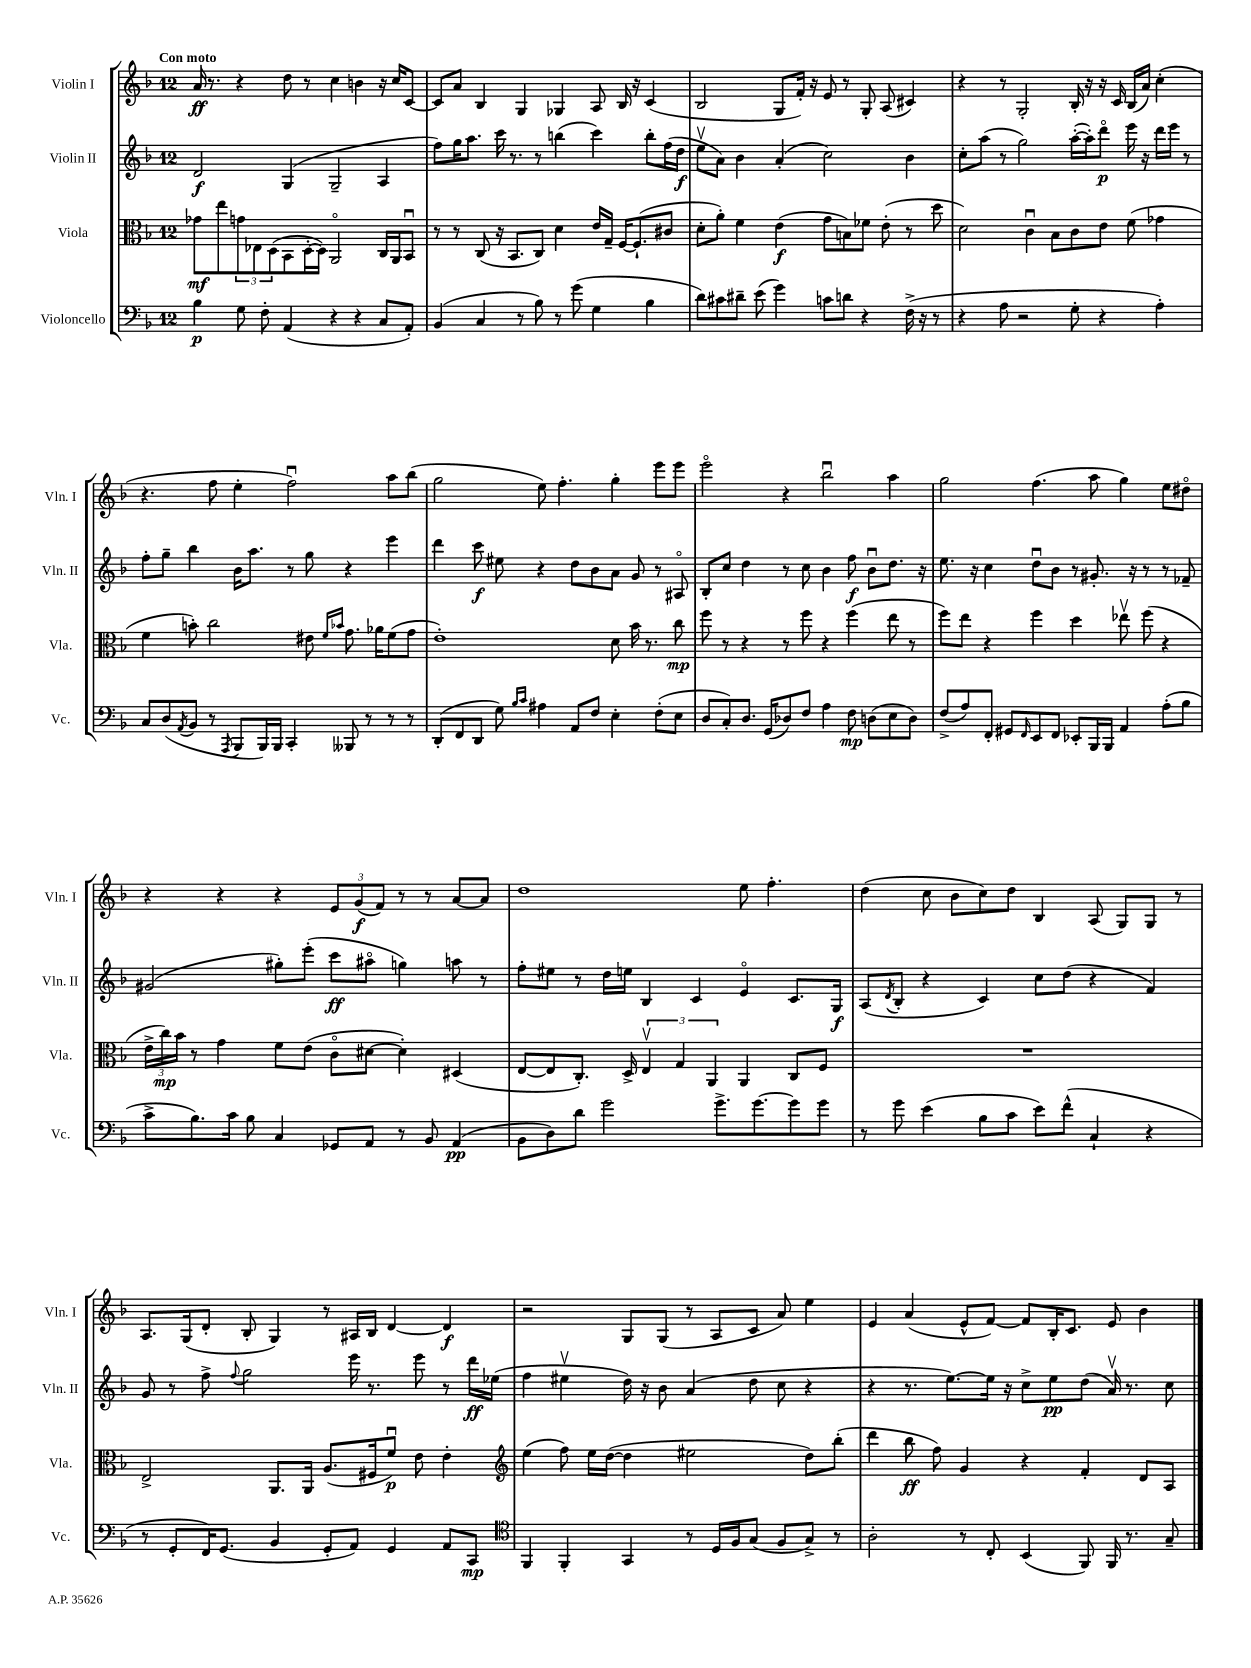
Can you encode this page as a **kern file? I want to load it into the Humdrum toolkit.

**kern	**dynam	**kern	**dynam	**kern	**dynam	**kern	**dynam
*part4	*part4	*part3	*part3	*part2	*part2	*part1	*part1
*staff4	*staff4	*staff3	*staff3	*staff2	*staff2	*staff1	*staff1
*I"Violoncello	*	*I"Viola	*	*I"Violin II	*	*I"Violin I	*
*I'Vc.	*	*I'Vla.	*	*I'Vln. II	*	*I'Vln. I	*
*clefF4	*	*clefC3	*	*clefG2	*	*clefG2	*
*k[b-]	*	*k[b-]	*	*k[b-]	*	*k[b-]	*
*M12/8	*	*M12/8	*	*M12/8	*	*M12/8	*
=1	=1	=1	=1	=1	=1	=1	=1
!	!	!	!	!	!	!LO:TX:a:B:t=Con moto	!
4B-\	p	8g-X\L	mf	2d/	f	16a/	ff
.	.	.	.	.	.	8.r	.
.	.	8ee\	.	.	.	.	.
8G\	.	12gn\	.	.	.	4r	.
.	.	12E-X\	.	.	.	.	.
8F'\	.	.	.	.	.	.	.
.	.	(12D\	.	.	.	.	.
(4AA/	.	8BB-\	.	(4G/	.	8dd\	.
.	.	[16D'\L	.	.	.	8r	.
.	.	16D\JJ])	.	.	.	.	.
4r	.	2AA/	.	2G~/	.	4cc\	.
4r	.	.	.	.	.	4bn\	.
8C/L	.	16C/LL	.	4A/	.	16r	.
.	.	16AA/J	.	.	.	16cc/KL	.
8AA'/J)	.	8BB-u/J	.	.	.	[8c/J	.
=2	=2	=2	=2	=2	=2	=2	=2
(4BB-/	.	8r	.	8ff\L)	.	8c/L]	.
.	.	8r	.	16gg\K	.	8a/J	.
.	.	.	.	8.aa\J	.	.	.
4C/	.	(8C/	.	.	.	4B-/	.
.	.	16r	.	16ccc\	.	.	.
.	.	8.BB-/L	.	8.r	.	.	.
8r	.	.	.	.	.	4G/	.
8B-\)	.	8C/J)	.	8r	.	.	.
8r	.	4d\	.	(4bbn\	.	4G-X/	.
(8g\	.	.	.	.	.	.	.
4G\	.	16e/LL	.	4ccc\)	.	8A/	.
.	.	16G~/JJ	.	.	.	.	.
.	.	[16F/KL	.	.	.	16B-/	.
.	.	(8.F`/]	.	.	.	16r	.
4B-\	.	.	.	8bb'\L	.	(4c/	.
.	.	8c#X/J	.	(16ff\L	.	.	.
.	.	.	.	16dd\JJ	f	.	.
=3	=3	=3	=3	=3	=3	=3	=3
8d\L)	.	8d'\L	.	8eev\L	.	2B-/	.
8c#X\	.	8a'\J)	.	8a\J)	.	.	.
8d#X~\J	.	4f\	.	4b-\	.	.	.
(8e\	.	.	.	.	.	.	.
4g\)	.	(4e\	f	(4a'/	.	8G/L	.
.	.	.	.	.	.	16f'/Jk)	.
.	.	.	.	.	.	16r	.
8cn\L	.	8g\L	.	2cc\)	.	8e/	.
8dn\J	.	8Bn\)	.	.	.	8r	.
4r	.	8f-X\J	.	.	.	8G'/	.
.	.	(8e'\	.	.	.	(8A/	.
(16F^\	.	8r	.	4b-\	.	4c#X/)	.
16r	.	.	.	.	.	.	.
8r	.	8dd\	.	.	.	.	.
=4	=4	=4	=4	=4	=4	=4	=4
4r	.	2d\)	.	8cc'\L	.	4r	.
.	.	.	.	(8aa\J	.	.	.
8A\	.	.	.	8r	.	8r	.
2r	.	.	.	2gg\)	.	2G'/	.
.	.	4cu\	.	.	.	.	.
.	.	8B-\L	.	.	.	.	.
8G'\	.	8c\	.	([16aa'\LL	.	16B-'/	.
.	.	.	.	16aa'\J])	.	16r	.
4r	.	8e\J	.	8ddd\J	p	16r	.
.	.	.	.	.	.	16c/	.
.	.	(8f\	.	16eee\	.	(16B-/LL	.
.	.	.	.	16r	.	16a/JJ)	.
4A'\)	.	4g-X\	.	16ddd\LL	.	(4cc'\	.
.	.	.	.	16eee\JJ	.	.	.
.	.	.	.	8r	.	.	.
!!LO:LB:g=z
=5	=5	=5	=5	=5	=5	=5	=5
8C/L	.	4f\	.	8ff'\L	.	4.r	.
(8D/	.	.	.	8gg~\J	.	.	.
8qAA/	.	.	.	.	.	.	.
8BB-/J	.	8bn'\)	.	4bb-\	.	.	.
8r	.	2cc\	.	.	.	8ff\	.
8qAAA/	.	.	.	.	.	.	.
8BBB-/L	.	.	.	16b-\KL	.	4ee'\	.
.	.	.	.	8.aa\J	.	.	.
16BBB-/L)	.	.	.	.	.	.	.
16BBB-/JJ	.	.	.	.	.	.	.
4CC'/	.	.	.	8r	.	2ffu\)	.
.	.	8e#X\	.	8gg\	.	.	.
.	.	16qqf/LL	.	.	.	.	.
.	.	16qqb-X/JJ	.	.	.	.	.
8BBB--X/	.	8.g\	.	4r	.	.	.
8r	.	.	.	.	.	.	.
.	.	16a-X\KL	.	.	.	.	.
8r	.	(8f\	.	4eee\	.	8aa\L	.
8r	.	8g\J	.	.	.	(8bb-\J	.
=6	=6	=6	=6	=6	=6	=6	=6
(8DD'/L	.	1e')	.	4ddd\	.	2gg\	.
8FF/	.	.	.	.	.	.	.
8DD/J	.	.	.	8ccc\	f	.	.
8G\)	.	.	.	8ee#X\	.	.	.
16qqB-/LL	.	.	.	.	.	.	.
16qqc/JJ	.	.	.	.	.	.	.
4A#X\	.	.	.	4r	.	8ee\)	.
.	.	.	.	.	.	4.ff'\	.
8AA/L	.	.	.	8dd\L	.	.	.
8F/J	.	.	.	8b-\	.	.	.
4E'\	.	8d\	.	8a\J	.	4gg'\	.
.	.	16b-\	.	8g/	.	.	.
.	.	8.r	.	.	.	.	.
(8F'\L	.	.	.	8r	.	8eee\L	.
8E\J	.	8cc\	mp	8A#X/	.	8eee\J	.
=7	=7	=7	=7	=7	=7	=7	=7
8D/L	.	8ff\	.	8B-'/L	.	2eee\	.
8C'/)	.	8r	.	8cc/J	.	.	.
8.D/J	.	4r	.	4dd\	.	.	.
(16GG/KL	.	.	.	.	.	.	.
8D-X/)	.	8r	.	8r	.	4r	.
8F/J	.	8ff\	.	8cc\	.	.	.
4A\	.	4r	.	4b-\	.	2bb-u\	.
8F\	mp	(4ff\	.	8ff\	f	.	.
(8Dn\L	.	.	.	8b-u\L	.	.	.
8E\	.	8ee\	.	8.dd\J	.	4aa\	.
8D\J)	.	8r	.	.	.	.	.
.	.	.	.	16r	.	.	.
=8	=8	=8	=8	=8	=8	=8	=8
(8F^/L	.	8ff\L)	.	8.ee\	.	2gg\	.
8A/)	.	8ee\J	.	.	.	.	.
.	.	.	.	16r	.	.	.
8FF'/J	.	4r	.	4cc\	.	.	.
8GG#X/L	.	.	.	.	.	.	.
16qqFF/	.	.	.	.	.	.	.
8EE/	.	4ff\	.	8ddu\L	.	(4.ff\	.
8FF/J	.	.	.	8b-\J	.	.	.
8EE-X'/L	.	4dd\	.	8r	.	.	.
16BBB-/L	.	.	.	8.g#X'/	.	8aa\	.
16BBB-/JJ	.	.	.	.	.	.	.
4AA/	.	8ee-Xv\	.	.	.	4gg\)	.
.	.	.	.	16r	.	.	.
.	.	(8ff\	.	8r	.	.	.
(8A'\L	.	4r	.	8r	.	8ee\L	.
8B-\J	.	.	.	8f-X~/	.	8dd#X\J	.
!!LO:LB:g=z
=9	=9	=9	=9	=9	=9	=9	=9
8c^\L	.	24e^\LL	.	(2g#X/	.	4r	.
.	.	24cc\)	mp	.	.	.	.
.	.	24b-\JJ	.	.	.	.	.
8.B-\)	.	8r	.	.	.	.	.
.	.	4g\	.	.	.	4r	.
16c\Jk	.	.	.	.	.	.	.
8B-\	.	.	.	.	.	.	.
4C/	.	8f\L	.	8gg#X'\L)	.	4r	.
.	.	(8e\J	.	(8eee'\J	.	.	.
8GG-X/L	.	8c\L	.	8ccc\L	ff	12e/L	.
.	.	.	.	.	.	(12g/	f
8AA/J	.	[8d#X\J	.	8aa#X\J	.	.	.
.	.	.	.	.	.	12f/J)	.
8r	.	4d#'\])	.	4ggn\)	.	8r	.
8BB-/	.	.	.	.	.	8r	.
(4AA/	pp	(4D#X/	.	8aan\	.	[8a/L	.
.	.	.	.	8r	.	8a/J]	.
=10	=10	=10	=10	=10	=10	=10	=10
8BB-\L	.	[8E/L	.	8ff'\L	.	1dd	.
8D\)	.	8E/]	.	8ee#X\J	.	.	.
8d\J	.	8.C'/J)	.	8r	.	.	.
2g\	.	.	.	16dd\LL	.	.	.
.	.	16D^/	.	16een\JJ	.	.	.
.	.	6Ev/	.	4B-/	.	.	.
.	.	6G/	.	.	.	.	.
.	.	.	.	4c/	.	.	.
.	.	6AA/	.	.	.	.	.
8.g^\L	.	.	.	.	.	.	.
.	.	4AA/	.	4e/	.	8ee\	.
[8.g\	.	.	.	.	.	.	.
.	.	.	.	.	.	4.ff'\	.
8g\]	.	8C/L	.	8.c/L	.	.	.
8g\J	.	8F/J	.	.	.	.	.
.	.	.	.	16G/Jk	f	.	.
=11	=11	=11	=11	=11	=11	=11	=11
8r	.	1.r	.	(8A/L	.	(4dd\	.
.	.	.	.	8qd/	.	.	.
8g\	.	.	.	8B-'/J	.	.	.
(4e\	.	.	.	4r	.	8cc\	.
.	.	.	.	.	.	8b-\L	.
8B-\L	.	.	.	4c/)	.	8cc\)	.
8c\J	.	.	.	.	.	8dd\J	.
8e\L)	.	.	.	8cc\L	.	4B-/	.
(8f^^\J	.	.	.	(8dd\J	.	.	.
4C`/	.	.	.	4r	.	(8A/	.
.	.	.	.	.	.	8G/L)	.
4r	.	.	.	4f/)	.	8G/J	.
.	.	.	.	.	.	8r	.
!!LO:LB:g=z
=12	=12	=12	=12	=12	=12	=12	=12
8r	.	2E^/	.	8g/	.	8.A/L	.
8GG'/L	.	.	.	8r	.	.	.
.	.	.	.	.	.	(16G/k	.
16FF/K)	.	.	.	8ff^\	.	8d'/J	.
(8.GG/J	.	.	.	.	.	.	.
.	.	.	.	8qqff/	.	.	.
.	.	.	.	2gg\	.	8B-'/	.
4BB-/	.	8.AA/L	.	.	.	4G/)	.
.	.	16AA/Jk	.	.	.	.	.
8GG'/L	.	(8.A/L	.	.	.	8r	.
8AA/J)	.	.	.	16eee\	.	16A#X/LL	.
.	.	16F#X/k	.	8.r	.	16B-/JJ	.
4GG/	.	8fu/J)	p	.	.	[4d/	.
.	.	8e\	.	8eee\	.	.	.
8AA/L	.	4e'\	.	8r	.	4d/]	f
8CC/J	mp	.	.	16ddd\LL	ff	.	.
.	.	.	.	(16ee-X\JJ	.	.	.
=13	=13	=13	=13	=13	=13	=13	=13
*clefC4	*	*clefG2	*	*	*	*	*
4FF/	.	(4ee\	.	4ff\	.	2r	.
4FF'/	.	8ff\)	.	4ee#Xv\	.	.	.
.	.	16ee\LL	.	.	.	.	.
.	.	([16dd\JJ	.	.	.	.	.
4GG/	.	4dd\]	.	16dd\)	.	8G/L	.
.	.	.	.	16r	.	.	.
.	.	.	.	8b-\	.	(8G/J	.
8r	.	2ee#X\	.	(4a/	.	8r	.
16D/LL	.	.	.	.	.	8A/L	.
16F/J	.	.	.	.	.	.	.
(8G/J	.	.	.	8dd\	.	8c/J	.
8F/L	.	.	.	8cc\	.	8a/)	.
8G^/J)	.	8dd\L)	.	4r	.	4ee\	.
8r	.	(8bb-'\J	.	.	.	.	.
=14	=14	=14	=14	=14	=14	=14	=14
2A'\	.	4ddd\	.	4r	.	4e/	.
.	.	8bb-\	ff	8.r	.	(4a/	.
.	.	8ff\)	.	.	.	.	.
.	.	.	.	[8.ee\L)	.	.	.
8r	.	4g/	.	.	.	8e^^/L	.
8C'/	.	.	.	16ee\Jk]	.	[8f/J)	.
.	.	.	.	16r	.	.	.
(4BB-/	.	4r	.	8cc^\L	.	8f/L]	.
.	.	.	.	8ee\	pp	16B-'/K	.
.	.	.	.	.	.	8.c/J	.
8FF/)	.	4f'/	.	(8dd\J	.	.	.
16FF/	.	.	.	16av/)	.	8e/	.
8.r	.	.	.	8.r	.	.	.
.	.	8d/L	.	.	.	4b-\	.
8G~/	.	8A/J	.	8cc\	.	.	.
==	==	==	==	==	==	==	==
*-	*-	*-	*-	*-	*-	*-	*-
